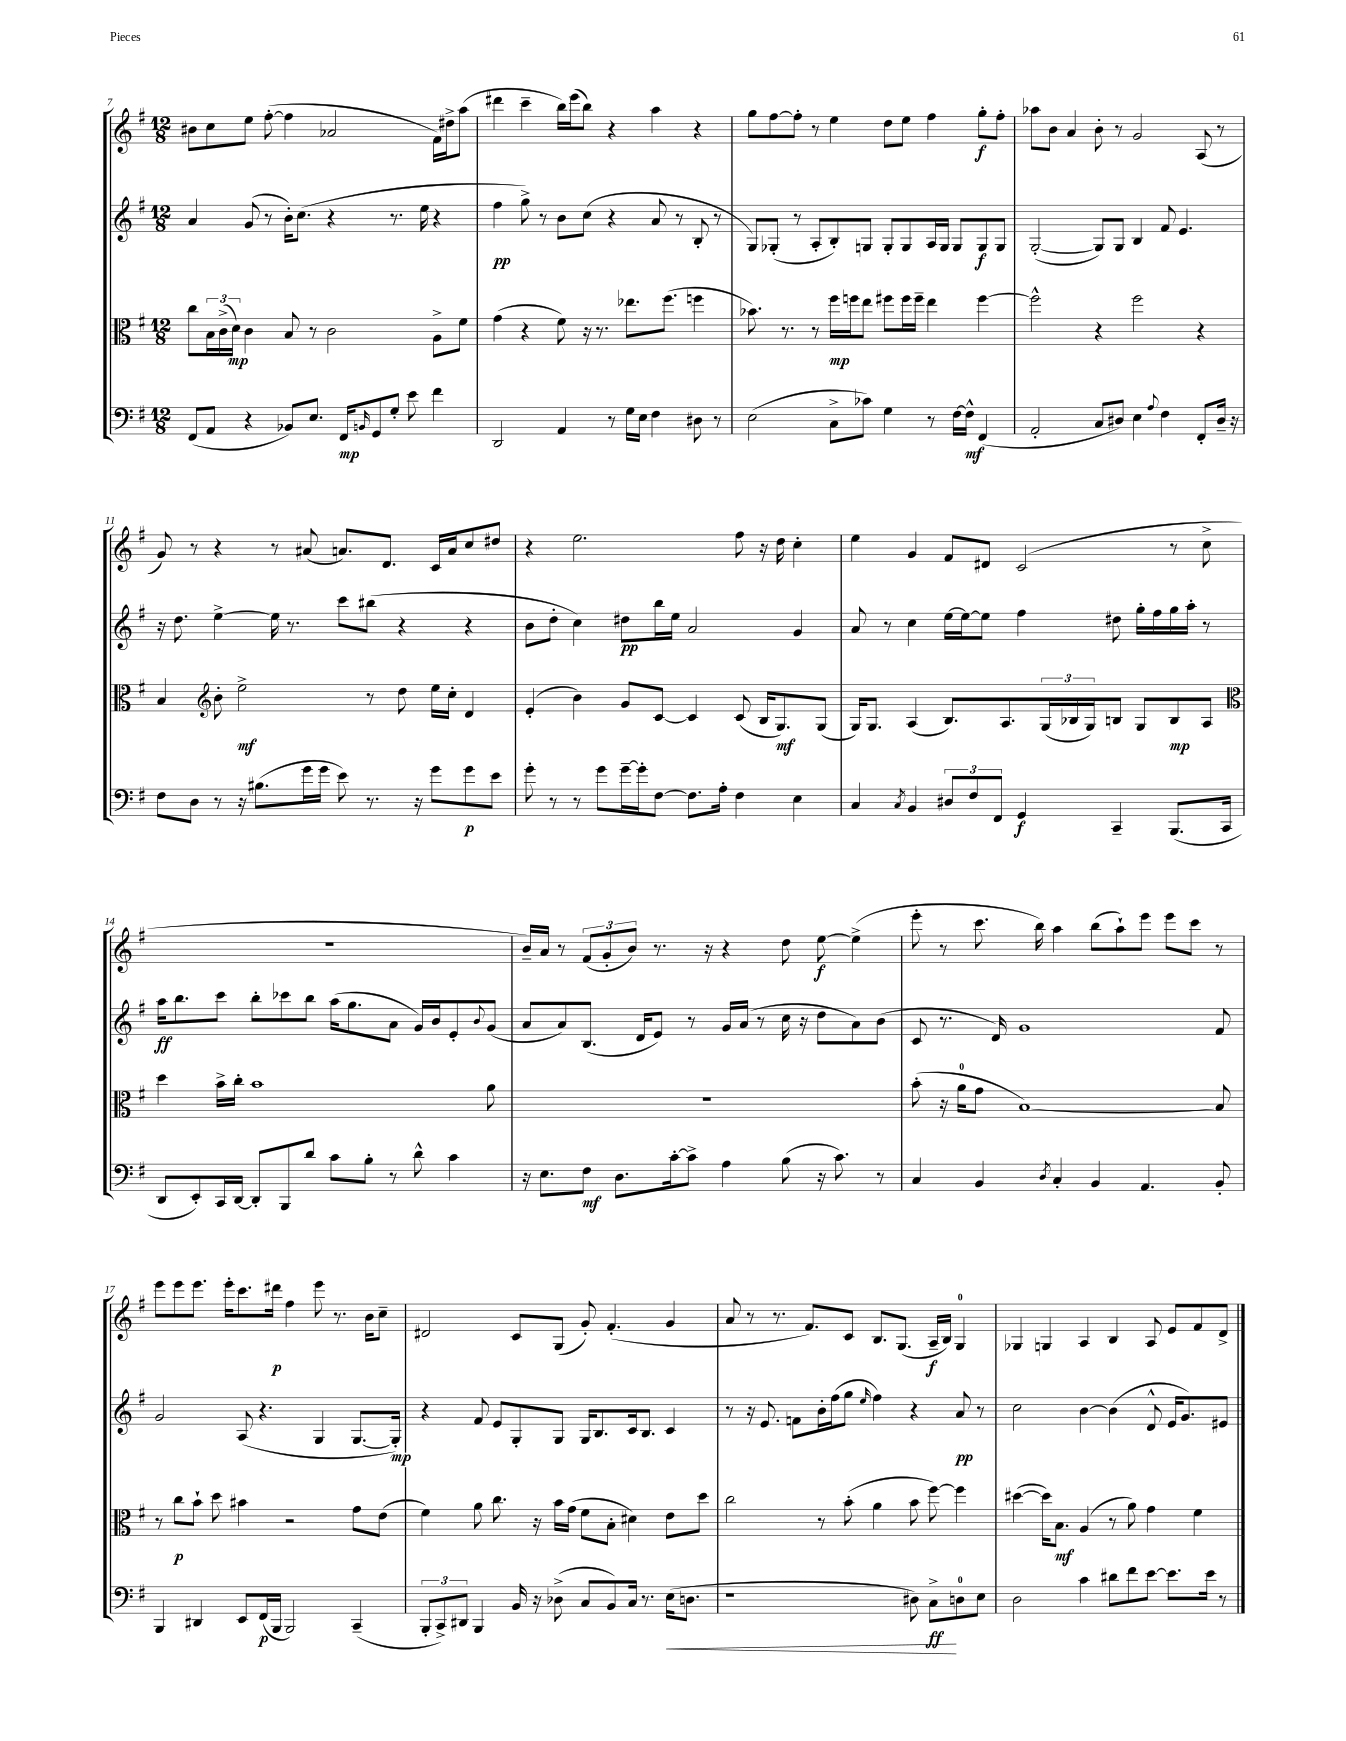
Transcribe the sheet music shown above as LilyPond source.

<<
\new StaffGroup <<
\new Staff = "s0" {
    \clef treble \key g \major \numericTimeSignature \time 12/8
    bis'8 c''8 e''8 fis''8~-.( fis''4 aes'2 fis'16) dis''16-> a''8( |
    dis'''4 c'''4-- b''16) e'''16( b''8) r4 a''4 r4 |
    g''8 fis''8~ fis''8-. r8 e''4 d''8 e''8 fis''4 g''8-.\f fis''8-. |
    aes''8 b'8 a'4 b'8-. r8 g'2 a8( r8 |
    g'8) r8 r4 r8 ais'8( a'8.) d'8. c'16 a'16 c''8 dis''8 |
    r4 e''2. fis''8 r16 d''16 c''4-. |
    e''4 g'4 fis'8 dis'8 c'2( r8 c''8-> |
    R1. |
    b'16--) a'16 r8 \tuplet 3/2 { fis'8( g'8-. b'8) } r8. r16 r4 d''8 e''8~\f e''4->( |
    e'''8-. r8 c'''8. b''16) a''4 b''8( a''8-!) e'''8 e'''8 c'''8 r8 |
    e'''8 e'''8 e'''8. e'''16-. c'''8. dis'''16\p fis''4 e'''8 r8. b'16 c''8-- |
    dis'2 c'8 g8( g'8-.) fis'4.-.( g'4 |
    a'8 r8 r8. fis'8.) c'8 b8. g8.( a16--\f b16) g4-0 |
    ges4 g4 a4 b4 a8 e'8 fis'8 d'8-> \bar "|." |
}
\new Staff = "s1" {
    \clef treble \key g \major \numericTimeSignature \time 12/8
    a'4 g'8( r8 b'16-.) c''8.( r4 r8. e''16 r4 |
    fis''4\pp g''8->) r8 b'8 c''8( r4 a'8 r8 b8-. r8 |
    g8) ges8-.( r8 a8-. b8-.) g8 g8-. g8 a16 g16 g8 g8\f g8 |
    g2~-.( g8) g8 b4 fis'8 e'4. |
    r16 d''8. e''4~-> e''16 r8. c'''8 bis''8( r4 r4 |
    b'8 d''8-. c''4) dis''8\pp b''16 e''16 a'2 g'4 |
    a'8 r8 c''4 e''16~ e''16~ e''8 fis''4 dis''8 g''16-. fis''16 g''16 a''16-. r8 |
    a''16\ff b''8. c'''8 b''8-. ces'''8 b''8 a''16( g''8. a'8 g'16) b'16 e'8-. \appoggiatura { b'8 } g'8( |
    a'8 a'8) b8.( d'16 e'8) r8 g'16 a'16( r8 c''16 r16 d''8 a'8) b'8( |
    c'8 r8. d'16) g'1 fis'8 |
    g'2 a8( r4. g4 g8.~ g16-.\mp) |
    r4 fis'8 e'8 g8-. g8 g16 b8. c'16 b8. c'4 |
    r8 r16 e'8. f'8 b'16-. fis''16( g''8 \grace { e''16 } fis''4) r4 a'8\pp r8 |
    c''2 b'4~ b'4( d'8-^ e'16 g'8.) eis'8 \bar "|." |
}
\new Staff = "s2" {
    \clef alto \key g \major \numericTimeSignature \time 12/8
    c''8 \tuplet 3/2 { b16 c'16->( d'16\mp) } c'4 b8 r8 c'2 a8-> fis'8 |
    g'4( r4 fis'8) r16 r8. ees''8. fis''8.( f''4 |
    bes'8.) r8. r8 fis''16\mp f''16 e''8 fis''8 fis''16 fis''16-- e''4 fis''4~ |
    fis''2-^ r4 fis''2 r4 |
    b4 \clef treble b'8-. e''2->\mf r8 d''8 e''16 c''16-. d'4 |
    e'4-.( b'4) g'8 c'8~ c'4 c'8( b16 g8.\mf) g8( |
    g16) g8. a4( b8.) a8. \tuplet 3/2 { g16( bes16 g16) } b8 g8 b8\mp a8 |
    \clef alto d''4 b'16-> c''16-. b'1 a'8 |
    R1. |
    b'8-.( r16 a'16-0 g'8 b1~) b8 |
    r8 c''8\p b'8-! d''8 bis'4 r2 g'8 e'8( |
    fis'4) a'8 c''8. r16 b'16 g'16( fis'8 b8-. dis'4) e'8 d''8 |
    c''2 r8 b'8-.( a'4 b'8 fis''8~) fis''4 |
    dis''4~( dis''16) b8.\mf a4( r8 a'8) g'4 fis'4 \bar "|." |
}
\new Staff = "s3" {
    \clef bass \key g \major \numericTimeSignature \time 12/8
    fis,8( a,8 r4 bes,8) e8. fis,16\mp \grace { b,16 } g,8 g8-. e'8 fis'4 |
    d,2 a,4 r8 g16 e16 fis4 dis8 r8 |
    e2( c8-> ces'8) g4 r8 fis16~ fis16-^\mf fis,4( |
    a,2-. c8 dis8) e4 \appoggiatura { a8 } fis4 fis,8-. dis16-- r16 |
    fis8 d8 r8 r16 bis8.( g'16 g'16 e'8) r8. r16 g'8 g'8\p e'8 |
    g'8-. r8 r8 g'8 g'16~-- g'16-. fis8~ fis8. a16-. fis4 e4 |
    c4 \acciaccatura { c8 } b,4 \tuplet 3/2 { dis8 fis8 fis,8 } g,4\f c,4-- b,,8.( c,16 |
    d,8 e,8-.) c,16 d,16~ d,8-. b,,8 d'8 c'8 b8-. r8 d'8-^ c'4 |
    r16 e8. fis8\mf d8. c'16~-. c'8-> a4 b8( r16 c'8.) r8 |
    c4 b,4 \acciaccatura { d8 } c4-. b,4 a,4. b,8-. |
    b,,4 dis,4 e,8 fis,16\p( b,,16 b,,2) c,4--( |
    \tuplet 3/2 { b,,8-. c,8->) dis,8 } b,,4 b,16 r16 des8->( c8 b,8) c16 r8. e16\<( d8. |
    r1 dis8) c8->\ff\! d8-0 e8 |
    d2 c'4 dis'8 fis'8 e'8~ e'8. e'16 r8 \bar "|." |
}
>>
>>
\layout { \context { \Score currentBarNumber = #7 } }
